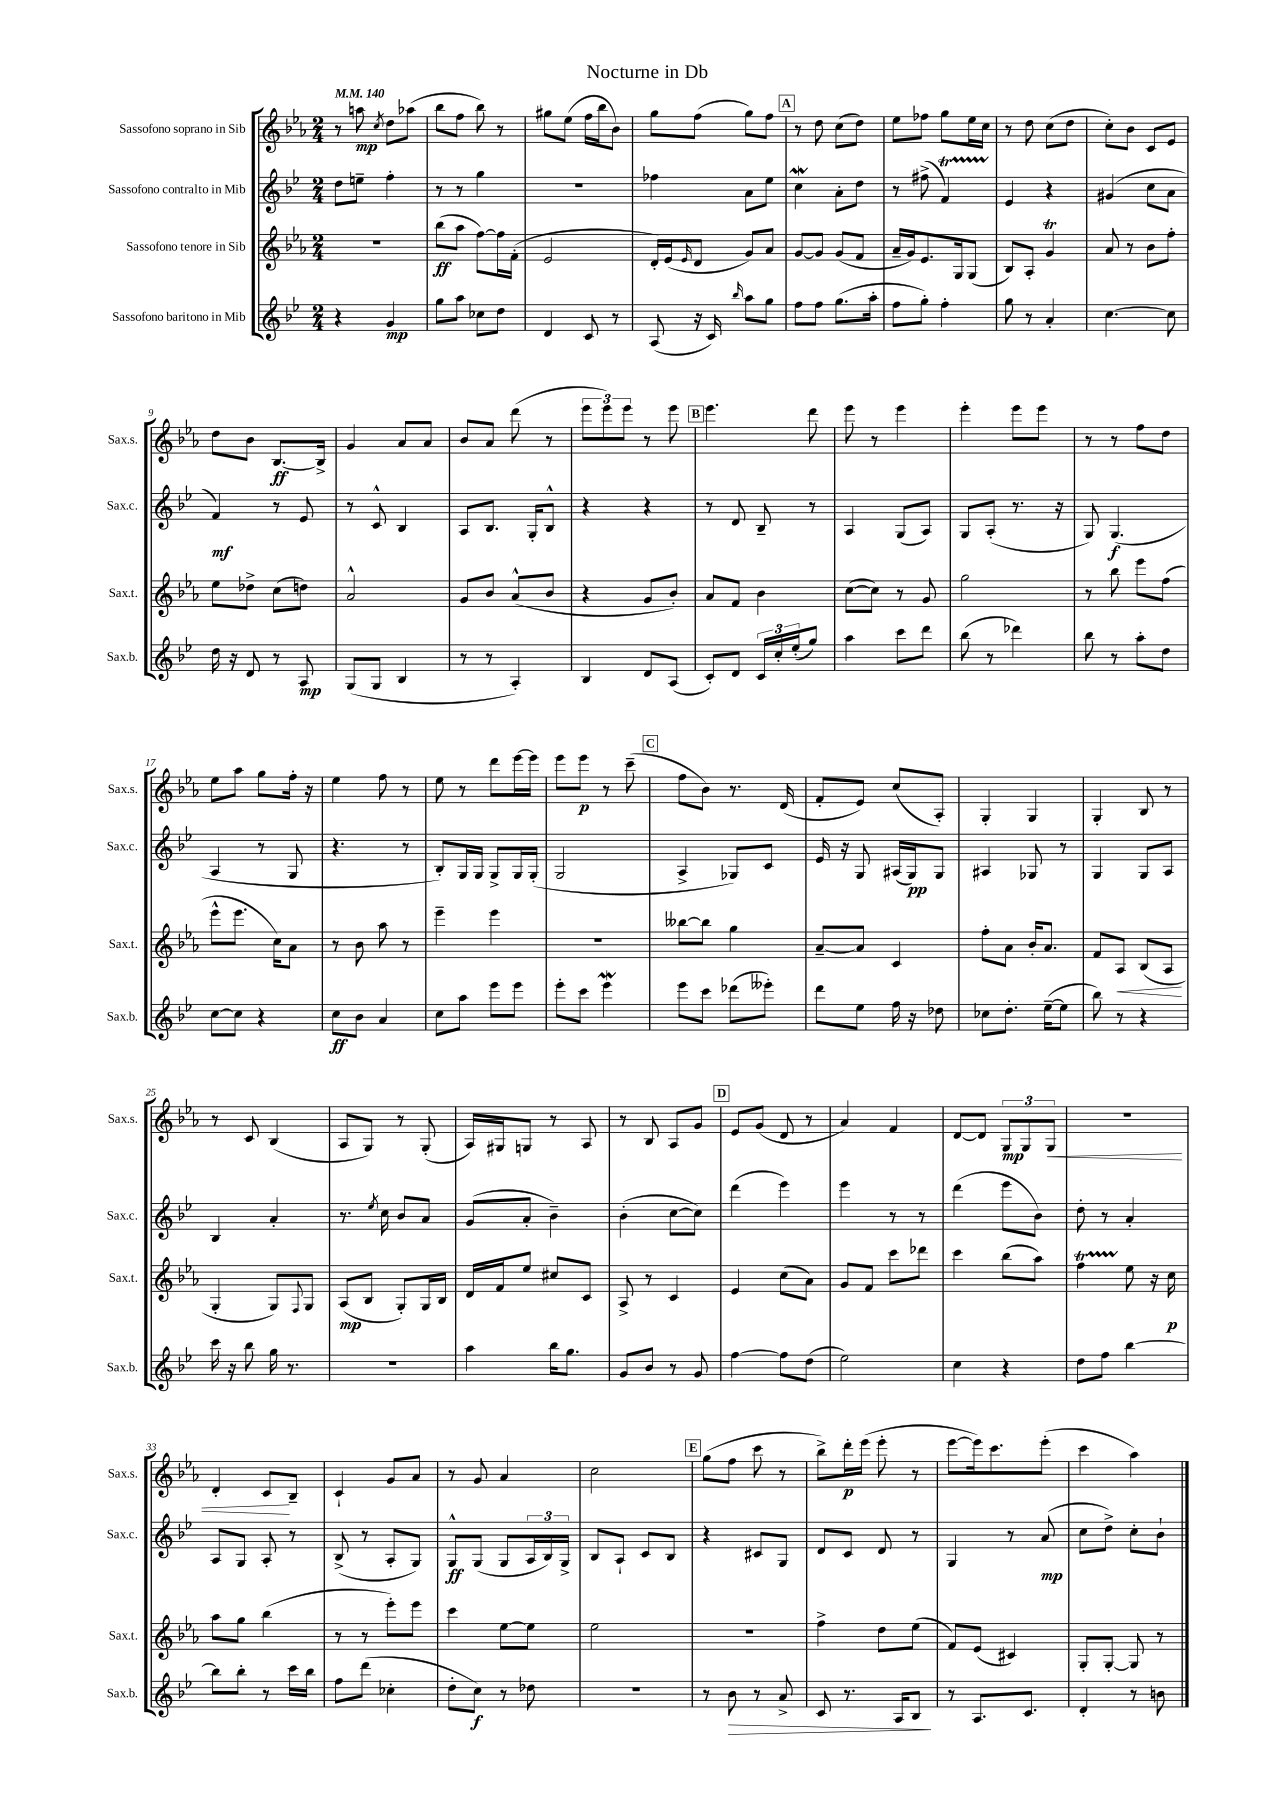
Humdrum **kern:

**kern	**kern	**kern	**kern
*staff4	*staff3	*staff2	*staff1
*clefG2	*clefG2	*clefG2	*clefG2
*k[b-e-]	*k[b-e-a-]	*k[b-e-]	*k[b-e-a-]
*M2/4	*M2/4	*M2/4	*M2/4
*MM140	*MM140	*MM140	*MM140
4r	2r	8dd	8r
.	.	8ee~	8aa
.	.	.	8qcc
4g	.	4ff'	8dd
.	.	.	(8aa-
=	=	=	=
8gg	(8bb-	8r	8bb-
8aa	8aa-	8r	8ff
8cc-	[8ff)	4gg	8bb-)
8dd	16ff]	.	8r
.	(16f'	.	.
=	=	=	=
4d	2e-	2r	8gg#
.	.	.	(8ee-
8c	.	.	16ff
.	.	.	16bb-
8r	.	.	8b-)
=	=	=	=
(8A	16d')	4ff-	8gg
.	(16e-	.	.
.	16qqe-	.	.
16r	8d	.	(8ff
16c)	.	.	.
16qqbb-	.	.	.
8aa	8g)	8a	8gg)
8gg	8a-	8ee-	8ff
=	=	=	=
8ff	[8g	4cc	8r
8ff	8g]	.	8dd
(8.gg	(8g	8a'	(8cc
.	8f	8dd	8dd)
16aa'	.	.	.
=	=	=	=
8ff	16a-~	8r	8ee-
.	16g)	.	.
8gg')	8.e-	(8ff#^	8ff-
4ff'	.	4f)	8gg
.	16G	.	.
.	(8G	.	16ee-
.	.	.	16cc
=	=	=	=
8gg	8B-)	4e-	8r
8r	8A-'	.	8dd
4a'	4g	4r	(8cc
.	.	.	8dd
=	=	=	=
[4.cc	8a-	(4g#	8cc')
.	8r	.	8b-
.	8b-	8cc	8c
8cc]	8ff'	8a	8e-
=	=	=	=
16dd	8ee-	4f)	8dd
16r	.	.	.
8d	8dd-^	.	8b-
8r	(8cc	8r	[8.B-
8A	8dd)	8e-	.
.	.	.	16B-^]
=	=	=	=
(8G	2a-^^	8r	4g
8G	.	8c^^	.
4B-	.	4B-	8a-
.	.	.	8a-
=	=	=	=
8r	8g	8A	8b-
8r	8b-	8.B-	8a-
4A')	(8a-^^	.	(8ddd
.	.	16G'	.
.	8b-	8B-^^	8r
=	=	=	=
4B-	4r	4r	12eee-
.	.	.	12eee-)
.	.	.	12eee-
8d	8g	4r	8r
(8A	8b-')	.	8eee-
=	=	=	=
8c')	8a-	8r	4.eee-
8d	8f	8d	.
24c	4b-	8B-~	.
24cc'	.	.	.
(24ee-'	.	.	.
8gg)	.	8r	8ddd
=	=	=	=
4aa	([8cc	4A	8eee-
.	8cc])	.	8r
8ccc	8r	(8G	4eee-
8ddd	8g	8A)	.
=	=	=	=
(8bb-	2gg	8G	4eee-'
8r	.	(8A'	.
4ddd-)	.	8.r	8eee-
.	.	.	8eee-
.	.	16r	.
=	=	=	=
8bb-	8r	8G)	8r
8r	8bb-	(4.G	8r
8aa'	8eee-	.	8ff
8dd	(8ff	.	8dd
=	=	=	=
[8cc	8eee-^^	4A	8ee-
8cc]	8.eee-	.	8aa-
4r	.	8r	8gg
.	16cc)	.	.
.	8a-	8G	16ff'
.	.	.	16r
=	=	=	=
8cc	8r	4.r	4ee-
8b-	8b-	.	.
4a	8aa-	.	8ff
.	8r	8r	8r
=	=	=	=
8cc	4eee-~	8B-')	8ee-
8aa	.	16G	8r
.	.	16G	.
8eee-	4eee-	8G^	8ddd
8eee-	.	16G	[16eee-
.	.	(16G'	16eee-]
=	=	=	=
8eee-'	2r	2G	8eee-
8ccc	.	.	8eee-
4eee-	.	.	8r
.	.	.	(8ccc~
=	=	=	=
8eee-	[8bb--	4A^	8ff
8ccc	8bb--]	.	8b-)
(8ddd-	4gg	8G-)	8.r
8eee--')	.	8c	.
.	.	.	(16d
=	=	=	=
8ddd	[8a-~	16e-	8f'
.	.	16r	.
8ee-	8a-]	8G	8e-)
16ff	4c	(16A#	(8cc
16r	.	16G)	.
8dd-	.	8G	8A-')
=	=	=	=
8cc-	8ff'	4A#	4G'
8.dd'	8a-	.	.
.	16b-'	8G-	4G
([16ee-~	8.a-	.	.
8ee-]	.	8r	.
=	=	=	=
8bb-)	8f	4G	4G'
8r	8A-	.	.
4r	(8B-	8G	8B-
.	8A-	8A	8r
=	=	=	=
16ccc	4G'	4B-	8r
16r	.	.	.
8bb-	.	.	8c
16gg	8G)	4a'	(4B-
8.r	.	.	.
.	8qqF	.	.
.	8G	.	.
=	=	=	=
2r	(8A-	8.r	8A-
.	8B-	.	8G)
.	.	8qee-	.
.	.	16cc	.
.	8G')	8b-	8r
.	16G	8a	(8G'
.	16B-	.	.
=	=	=	=
4aa	16d	(8g	16A-)
.	16f	.	16G#
.	8ee-	8a'	8G
16bb-	8cc#	4b-~)	8r
8.gg	.	.	.
.	8c	.	8A-
=	=	=	=
8g	8A-^	(4b-'	8r
8b-	8r	.	8B-
8r	4c	[8cc	8A-
8g	.	8cc])	8g
=	=	=	=
[4ff	4e-	(4ddd	8e-
.	.	.	(8g
8ff]	(8cc	4eee-)	8d
(8dd	8a-)	.	8r
=	=	=	=
2ee-)	8g	4eee-	4a-)
.	8f	.	.
.	8ccc	8r	4f
.	8ddd-	8r	.
=	=	=	=
4cc	4ccc	(4ddd	[8d
.	.	.	8d]
4r	(8bb-	8eee-	12G
.	.	.	12G
.	8aa-)	8b-)	.
.	.	.	12G
=	=	=	=
8dd	4ff	8dd'	2r
8ff	.	8r	.
[4bb-	8ee-	4a'	.
.	16r	.	.
.	16cc	.	.
=	=	=	=
8bb-]	8aa-	8A	4d'
8bb-'	8gg	8G	.
8r	(4bb-	8A'	8c
16ccc	.	8r	8B-~
16bb-	.	.	.
=	=	=	=
8ff	8r	(8B-^	4c`
(8ddd	8r	8r	.
4cc-'	8eee-')	8A'	8g
.	8eee-	8G)	8a-
=	=	=	=
8dd'	4ccc	8G^^	8r
8cc)	.	(8G	8g
8r	[8ee-	8G	4a-
8dd-	8ee-]	24A	.
.	.	24B-)	.
.	.	24G^	.
=	=	=	=
2r	2ee-	8B-	2cc
.	.	8A`	.
.	.	8c	.
.	.	8B-	.
=	=	=	=
8r	2r	4r	(8gg
8b-	.	.	8ff
8r	.	8c#	8ccc
8a^	.	8G	8r
=	=	=	=
8c	4ff^	8d	8bb-^)
8.r	.	8c	16ddd'
.	.	.	(16eee-
.	8dd	8d	8eee-'
16A	.	.	.
8B-	(8ee-	8r	8r
=	=	=	=
8r	8f)	4G	[8eee-
8.A	(8e-	.	16eee-])
.	.	.	8.ccc
.	4c#)	8r	.
8.c	.	.	.
.	.	(8a	(8eee-'
=	=	=	=
4d'	8G'	8cc	4ccc
.	[8G'	8dd^)	.
8r	8G]	8cc'	4aa-)
8b	8r	8b-`	.
==	==	==	==
*-	*-	*-	*-
